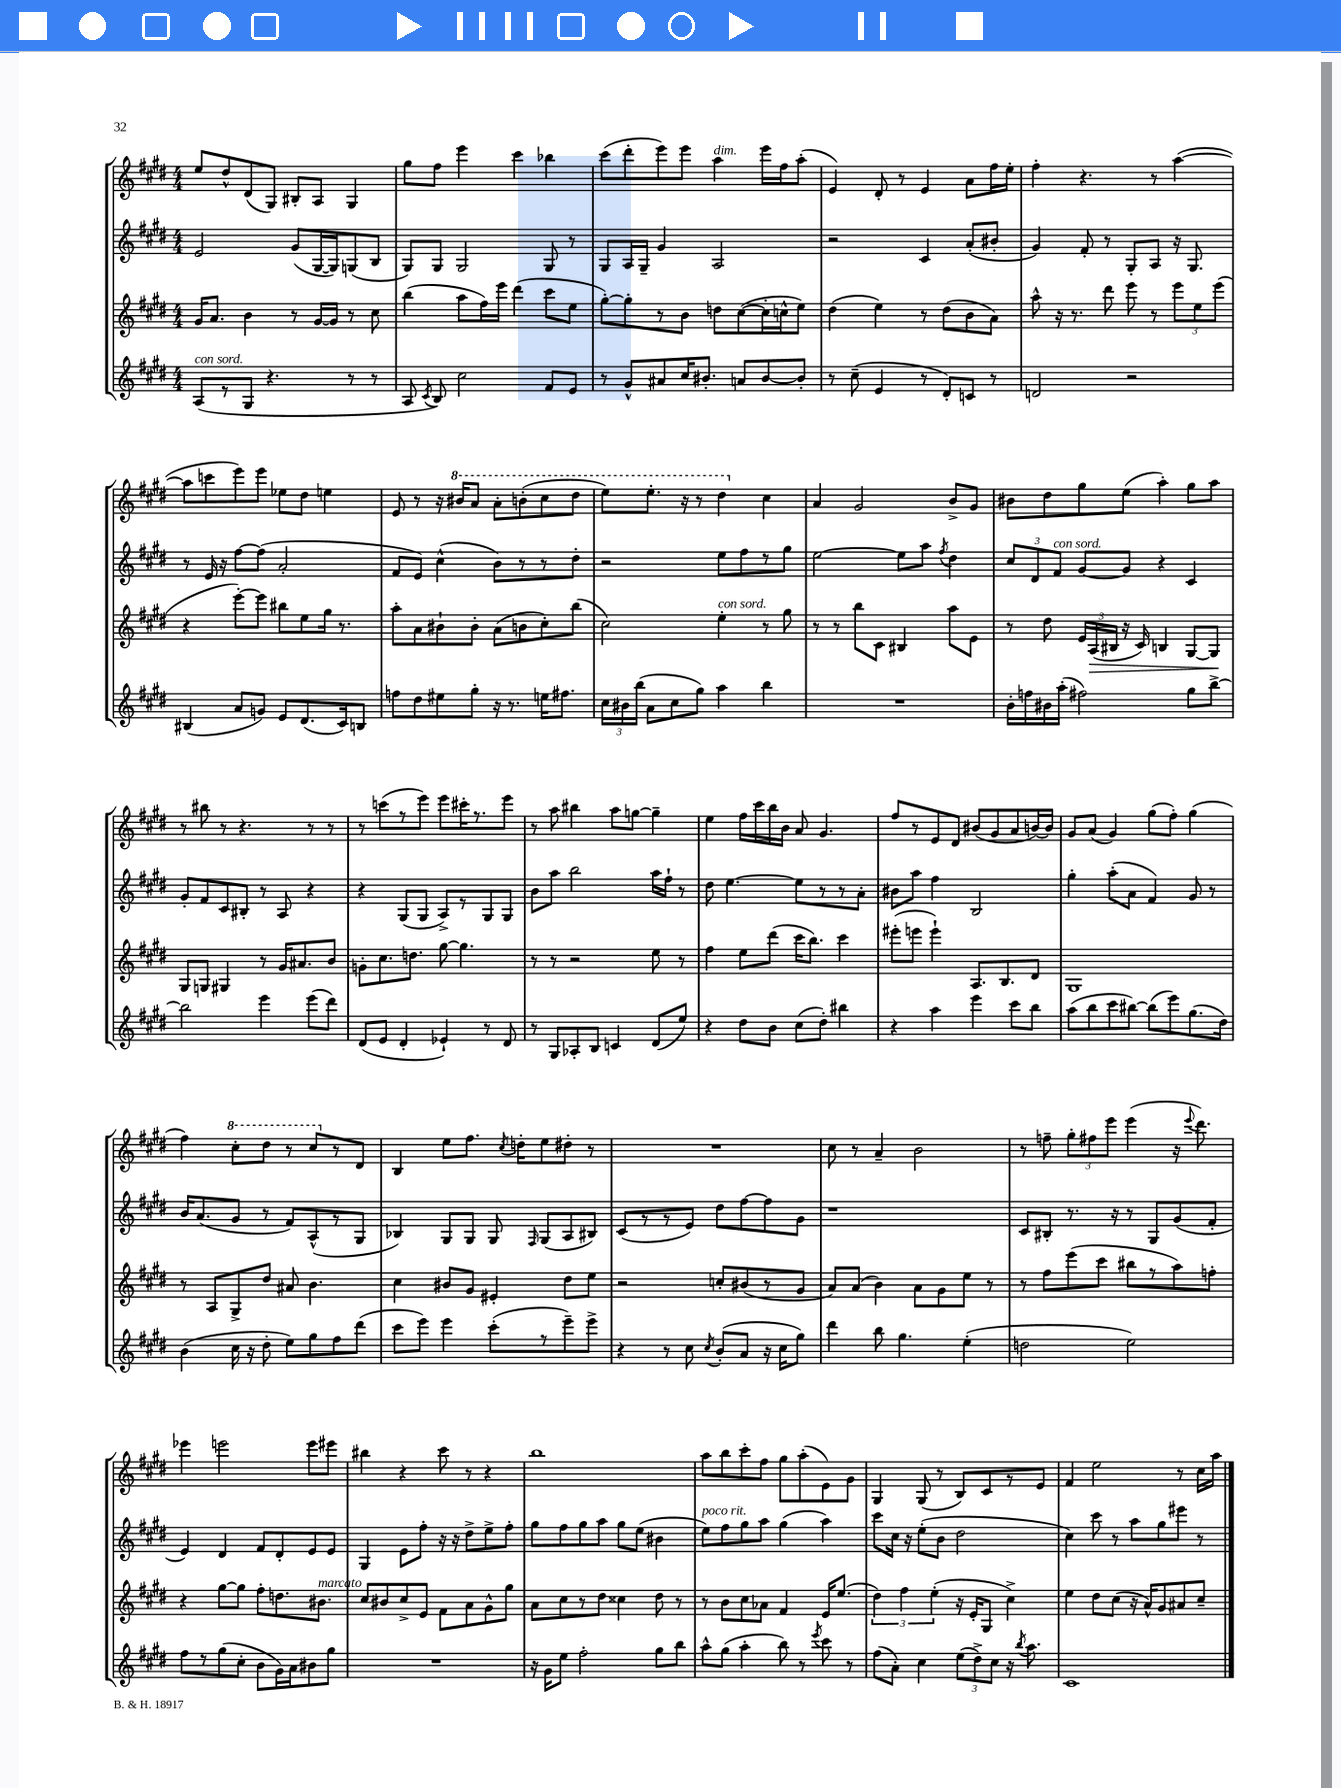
<<
\new StaffGroup <<
\new Staff = "s0" {
    \clef treble \key e \major \numericTimeSignature \time 4/4
    \autoBeamOff e''8[ dis''8-^ dis'8( gis8]) bis8[-. a8] gis4 |
    gis''8[ fis''8] e'''4 cis'''4 bes''4 |
    cis'''8[( dis'''8-. e'''8) e'''8] a''4^\markup { \italic "dim." } e'''16[ fis''16 a''8]-.( |
    e'4) dis'8-. r8 e'4 a'8[ fis''16 e''16]-. |
    fis''4-. r4. r8 a''4~( |
    a''8[ c'''8 e'''8) e'''8] ees''8[ dis''8] e''4 |
    e'8 r8 r16 \ottava #1 bis''16[ a''8] a''8[-. b''8-.( cis'''8 dis'''8] |
    e'''8[) e'''8.]-. r16 r8 dis'''4 \ottava #0 cis''4 |
    a'4 gis'2 b'8[-> gis'8] |
    bis'8[ dis''8 gis''8 e''8]( a''4-.) gis''8[ a''8] |
    r8 bis''8 r8 r4. r8 r8 |
    r8 c'''8[( r8 e'''8]) e'''8[ cis'''16-. r8. e'''8] |
    r8 a''8 bis''4 a''8[ g''8]~ g''4-- |
    e''4 fis''16[ cis'''16 b''16 b'16] a'8 gis'4. |
    fis''8[ r8 e'8 dis'8] bis'8[( gis'8 a'8 b'16~) b'16] |
    gis'8[ a'8]( gis'4) gis''8[( fis''8]-.) gis''4( |
    fis''4) \ottava #1 cis'''8[-. dis'''8] r8 cis'''8[ \ottava #0 r8 dis'8] |
    b4 e''8[ fis''8.] \acciaccatura { cis''8 } d''16[-. e''8 dis''8]-. r8 |
    R1 |
    cis''8 r8 a'4-- b'2 |
    r8 f''8-- \tuplet 3/2 { gis''8[-. fis''8 e'''8] } e'''4( r16 \appoggiatura { e'''8 } dis'''8.) |
    ees'''4 e'''2 e'''8[ eis'''8] |
    bis''4 r4 cis'''8 r8 r4 |
    b''1 |
    a''8[ b''8 cis'''8-. fis''8] gis''8[ a''8-.( e'8) gis'8] |
    gis4 gis8( r8 b8[) cis'8 r8 e'8] |
    fis'4 e''2 r8 cis''16[ a''16] \bar "|." |
}
\new Staff = "s1" {
    \clef treble \key e \major \numericTimeSignature \time 4/4
    \autoBeamOff e'2 gis'8[( gis16~ gis16) g8( b8] |
    gis8[) gis8] gis2 gis8 r8 |
    gis8[ a16 gis16]-- gis'4 a2 |
    r2 cis'4 a'8[-.( bis'8]-. |
    gis'4) fis'8-. r8 gis8[-. a8] r16 gis8. |
    r8 e'16 r16 fis''8[~ fis''8]( a'2-. |
    fis'8[ e'8]) cis''4-^( b'8[) r8 r8 dis''8]-. |
    r2 e''8[ fis''8 r8 gis''8] |
    e''2~ e''8[ a''8] \acciaccatura { fis''8 } dis''4 |
    \tuplet 3/2 { cis''8[ dis'8 fis'8]^\markup { \italic "con sord." } } gis'8[~ gis'8] r4 cis'4 |
    gis'8[-. fis'8 cis'8 bis8]-. r8 a8 r4 |
    r4 gis8[( gis8] a8[->) r8 gis8 gis8] |
    b'8[ a''8] b''2 a''16[ fis''16]-! r8 |
    dis''8 e''4.~ e''8[ r8 r8 a'8]-. |
    bis'8[ a''8] fis''4 b2 |
    gis''4-. a''8[-.( a'8] fis'4) gis'8 r8 |
    b'16[ a'8.( gis'8] r8 fis'8[) a8-^( r8 gis8] |
    bes4) gis8[ gis8] gis8 \grace { fis16 } gis8[( a8 bis8]) |
    cis'8[( r8 r8 e'8]) dis''8[ fis''8~ fis''8 gis'8] |
    r1 |
    cis'8[ bis8]-. r8. r16 r8 gis8[ gis'8( fis'8]-. |
    e'4) dis'4 fis'8[ dis'8-. e'8 e'8] |
    gis4 e'8[ fis''8]-. r16 r16 dis''8[-> e''8-> fis''8]-. |
    gis''8[ fis''8 gis''8 a''8] gis''8[ e''8]( bis'4 |
    e''8[^\markup { \italic "poco rit." }) fis''8 gis''8 a''8] gis''4( a''4) |
    cis'''8[ cis''16] r16 e''8[-.( b'8] dis''2 |
    cis''4) cis'''8 r8 a''8[ gis''8 eis'''8] r8 \bar "|." |
}
\new Staff = "s2" {
    \clef treble \key e \major \numericTimeSignature \time 4/4
    \autoBeamOff gis'16[ a'8.] b'4 r8 gis'16[~ gis'16] r8 cis''8 |
    b''4( a''8[ fis''16) e'''16] dis'''4( cis'''8[ e''8] |
    gis''8[~-.) gis''8-. r8 b'8] d''8[ cis''8~( cis''16-. c''16-^ e''8]) |
    dis''4( e''4) r8 dis''8[( b'8 a'8]) |
    a''8-^ r16 r8. dis'''8 e'''8 r8 \tuplet 3/2 { e'''8[ e''8 e'''8]( } |
    r4 e'''8[~-.) e'''8] bis''8[ e''8 gis''16] r8. |
    a''8[-. a'8 bis'8-! bis'8]-. a'8[( b'8 cis''8-.) b''8]( |
    cis''2) e''4-.^\markup { \italic "con sord." } r8 gis''8 |
    r8 r8 b''8[ cis'8] bis4 a''8[ e'8] |
    r8 dis''8 \tuplet 3/2 { e'16[ a16\>( bis16] } r16 cis'16) b4 gis8[~ gis8]\! |
    gis8[ g8] gis4 r8 gis'16[ ais'8. b'8] |
    g'8[-. cis''8. d''8.] gis''8~ gis''4. |
    r8 r8 r2 e''8 r8 |
    fis''4 e''8[ dis'''8]( cis'''16[ b''8.]) cis'''4 |
    eis'''8[-.( e'''8] e'''4-!) a8.[ b8. dis'8] |
    gis1 |
    r8 a8[ gis8-> dis''8] ais'8 b'4. |
    cis''4 bis'8[ gis'8] eis'4-. dis''8[ e''8] |
    r2 c''8[-. bis'8( r8 gis'8] |
    a'8[) a'8]( b'4) a'8[ gis'8 e''8] r8 |
    r8 fis''8[ e'''8( cis'''8] bis''8[ r8 a''8) f''8]-. |
    r4 gis''8[~ gis''8] fis''8[-. d''8. bis'8.]^\markup { \italic "marcato" } |
    cis''8[ bis'8 cis''8-> e'8] fis'8[ a'8 gis'8-^ gis''8] |
    a'8[ cis''8 r8 dis''8] cisis''4 dis''8 r8 |
    r8 b'8[ cis''8 aes'8] fis'4 e'16[ e''8.]( |
    \tuplet 3/2 { dis''4) fis''4 e''4-.( } r16 e'16[-. gis8] cis''4->) |
    e''4 dis''8[ cis''8]( r16 a'16[-^) gis'8 ais'8 cis''8]-- \bar "|." |
}
\new Staff = "s3" {
    \clef treble \key e \major \numericTimeSignature \time 4/4
    \autoBeamOff a8[^\markup { \italic "con sord." }( r8 gis8] r4. r8 r8 |
    a8 \acciaccatura { cis'8 } b8) cis''2 fis'8[ e'8] |
    r8 gis'8[-^ ais'8 cis''16 bis'8.]-. a'8[ bis'8~ bis'8]-. |
    r8 cis''8--( e'4 r8 dis'8[-.) c'8] r8 |
    d'2 r2 |
    bis4( a'8[ g'8]) e'8[ dis'8.( cis'16) b8] |
    f''8[ dis''8 eis''8 gis''8]-. r16 r8. e''16[ fis''8.] |
    \tuplet 3/2 { cis''16[ bis'16 b''16]( } a'8[ cis''8 gis''8]) a''4 b''4 |
    R1 |
    b'16[-. f''16 bis'16 a''16]-.( fis''2) gis''8[ b''8]~-> |
    b''2 e'''4 e'''8[( dis'''8]) |
    dis'8[( e'8] dis'4-. ees'4-!) r8 dis'8 |
    r8 gis8[ aes8-. b8] c'4 dis'8[( e''8]) |
    r4 dis''8[ b'8] cis''8[( dis''8]-.) bis''4 |
    r4 a''4 e'''4 cis'''8[ b''8] |
    a''8[( b''8 cis'''8 bis''8]~) bis''8[( e'''8) gis''8.( dis''16]) |
    b'4( cis''16 r16 dis''8-. e''8[) gis''8 fis''8 dis'''8]( |
    cis'''8[ e'''8]) e'''4 cis'''8[-.( r8 e'''8--) e'''8]-> |
    r4 r8 cis''8 \acciaccatura { cis''8 } b'8[-.( a'8] r16 cis''16[ gis''8]) |
    dis'''4 b''8 gis''4. e''4-.( |
    d''2 e''2) |
    fis''8[ r8 gis''8( cis''8]-. b'8[ gis'16) a'16 bis'8 gis''8] |
    R1 |
    r16 gis'16[ e''8] fis''2-. gis''8[ b''8] |
    a''8[-^ gis''8]( a''4-. b''8) r8 \acciaccatura { e'''8 } cis'''8 r8 |
    fis''8[( a'8]-.) cis''4 \tuplet 3/2 { e''8[( dis''8->) cis''8] } r16 \acciaccatura { b''8 } a''8. |
    cis'1 \bar "|." |
}
>>
>>
\layout { \context { \Score \remove "Bar_number_engraver" } }
